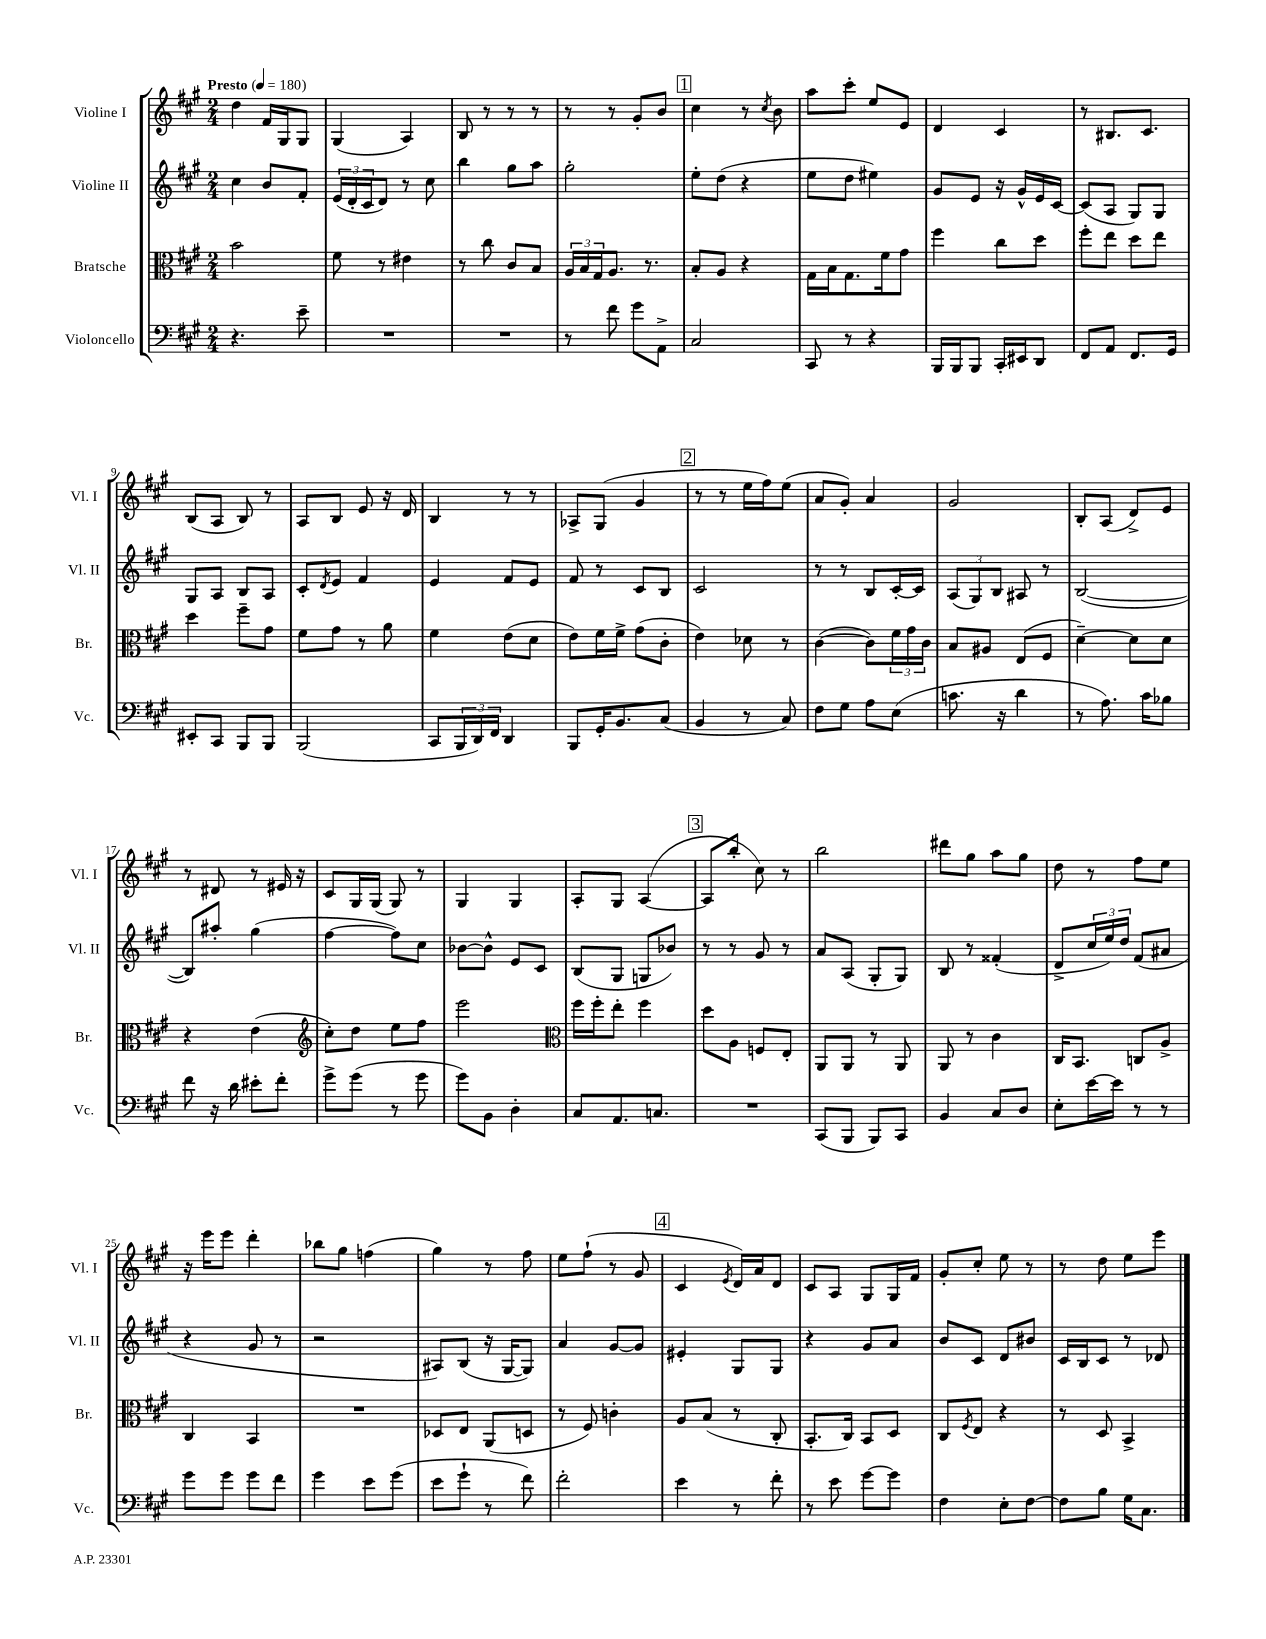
<<
\new StaffGroup <<
\new Staff = "s0" \with { instrumentName = "Violine I" shortInstrumentName = "Vl. I" } {
    \clef treble \key a \major \numericTimeSignature \time 2/4 \tempo "Presto" 4 = 180
    d''4 fis'16 gis16 gis8 |
    gis4( a4) |
    b8 r8 r8 r8 |
    r8 r8 gis'8-. b'8 |
    \mark \markup { \box "1" } cis''4 r8 \acciaccatura { cis''8 } b'8 |
    a''8 cis'''8-. e''8 e'8 |
    d'4 cis'4 |
    r8 bis8. cis'8. |
    b8( a8 b8) r8 |
    a8 b8 e'8 r16 d'16 |
    b4 r8 r8 |
    aes8-> gis8( gis'4 |
    \mark \markup { \box "2" } r8 r8 e''16 fis''16) e''8( |
    a'8 gis'8-.) a'4 |
    gis'2 |
    b8-. a8( d'8->) e'8 |
    r8 dis'8 r8 eis'16 r16 |
    cis'8 gis16 gis16( gis8) r8 |
    gis4 gis4 |
    a8-. gis8 a4~( |
    \mark \markup { \box "3" } a8 b''8-. cis''8) r8 |
    b''2 |
    dis'''8 gis''8 a''8 gis''8 |
    d''8 r8 fis''8 e''8 |
    r16 e'''16 e'''8 d'''4-. |
    bes''8 gis''8 f''4( |
    gis''4) r8 fis''8 |
    e''8 fis''8-!( r8 gis'8 |
    \mark \markup { \box "4" } cis'4 \acciaccatura { e'8 } d'16) a'16 d'8 |
    cis'8 a8 gis8 gis16 fis'16 |
    gis'8-. cis''8-. e''8 r8 |
    r8 d''8 e''8 e'''8 \bar "|." |
}
\new Staff = "s1" \with { instrumentName = "Violine II" shortInstrumentName = "Vl. II" } {
    \clef treble \key a \major \numericTimeSignature \time 2/4
    cis''4 b'8 fis'8-. |
    \tuplet 3/2 { e'16( d'16-. cis'16 } d'8) r8 cis''8 |
    b''4 gis''8 a''8 |
    gis''2-. |
    \mark \markup { \box "1" } e''8-. d''8( r4 |
    e''8 d''8 eis''4) |
    gis'8 e'8 r16 gis'16-^ e'16 cis'16~ |
    cis'8( a8 gis8) gis8 |
    gis8 a8 b8 a8 |
    cis'8-. \acciaccatura { d'8 } e'8 fis'4 |
    e'4 fis'8 e'8 |
    fis'8 r8 cis'8 b8 |
    \mark \markup { \box "2" } cis'2 |
    r8 r8 b8 cis'16~-. cis'16 |
    \tuplet 3/2 { a8( gis8) b8 } ais8 r8 |
    b2~( |
    b8) ais''8-. gis''4( |
    fis''4~ fis''8) cis''8 |
    bes'8~ bes'8-^ e'8 cis'8 |
    b8( gis8 g8 bes'8) |
    \mark \markup { \box "3" } r8 r8 gis'8 r8 |
    a'8 a8( gis8-. gis8) |
    b8 r8 fisis'4-.( |
    d'8-> \tuplet 3/2 { cis''16 e''16) d''16 } fis'8( ais'8 |
    r4 gis'8 r8 |
    r2 |
    ais8) b8( r16 gis16~ gis8) |
    a'4 gis'8~ gis'8 |
    \mark \markup { \box "4" } eis'4-. gis8 gis8 |
    r4 gis'8 a'8 |
    b'8 cis'8 d'8 bis'8 |
    cis'16 b16 cis'8 r8 des'8 \bar "|." |
}
\new Staff = "s2" \with { instrumentName = "Bratsche" shortInstrumentName = "Br." } {
    \clef alto \key a \major \numericTimeSignature \time 2/4
    b'2 |
    fis'8 r8 eis'4 |
    r8 cis''8 cis'8 b8 |
    \tuplet 3/2 { a16 b16 gis16 } a8. r8. |
    \mark \markup { \box "1" } b8-. a8 r4 |
    gis16 b16 gis8. fis'16 gis'8 |
    fis''4 cis''8 d''8 |
    fis''8-. e''8 d''8 e''8 |
    d''4 fis''8-- gis'8 |
    fis'8 gis'8 r8 a'8 |
    fis'4 e'8( d'8 |
    e'8) fis'16 fis'16-> gis'8( cis'8-. |
    \mark \markup { \box "2" } e'4) des'8 r8 |
    cis'4~( cis'8) \tuplet 3/2 { fis'16 gis'16 cis'16 } |
    b8 ais8 e8( fis8 |
    d'4~--) d'8 d'8 |
    r4 e'4( |
    \clef treble cis''8-.) d''8 e''8 fis''8 |
    e'''2 |
    \clef alto fis''16 fis''16-. e''8-. fis''4 |
    \mark \markup { \box "3" } d''8 a8 f8 e8-. |
    a,8 a,8 r8 a,8 |
    a,8 r8 cis'4 |
    cis16 b,8. c8 a8-> |
    cis4 b,4 |
    R2 |
    des8 e8 a,8( d8 |
    r8 fis8) c'4-. |
    \mark \markup { \box "4" } a8 b8( r8 cis8-. |
    b,8.-. cis16) b,8 d8 |
    cis8 \acciaccatura { fis8 } e8 r4 |
    r8 d8 b,4-> \bar "|." |
}
\new Staff = "s3" \with { instrumentName = "Violoncello" shortInstrumentName = "Vc." } {
    \clef bass \key a \major \numericTimeSignature \time 2/4
    r4. e'8-- |
    R2 |
    R2 |
    r8 fis'8 gis'8 a,8-> |
    \mark \markup { \box "1" } cis2 |
    cis,8 r8 r4 |
    b,,16 b,,16 b,,8 cis,16-. eis,16 d,8 |
    fis,8 a,8 fis,8. gis,16 |
    eis,8-. cis,8 b,,8 b,,8 |
    b,,2( |
    cis,8 \tuplet 3/2 { b,,16 d,16) fis,16 } d,4 |
    b,,8 gis,16-. b,8. cis8( |
    \mark \markup { \box "2" } b,4 r8 cis8) |
    fis8 gis8 a8 e8( |
    c'8. r16 d'4 |
    r8 a8.) cis'16 bes8 |
    fis'8 r16 d'16 eis'8-. fis'8-. |
    gis'8-> gis'8( r8 gis'8 |
    gis'8) b,8 d4-. |
    cis8 a,8. c8. |
    \mark \markup { \box "3" } R2 |
    cis,8( b,,8 b,,8) cis,8 |
    b,4 cis8 d8 |
    e8-. e'16~ e'16 r8 r8 |
    gis'8 gis'8 gis'8 fis'8 |
    gis'4 e'8 gis'8( |
    e'8 gis'8-! r8 fis'8) |
    fis'2-. |
    \mark \markup { \box "4" } e'4 r8 fis'8-. |
    r8 e'8 gis'8~ gis'8 |
    fis4 e8-. fis8~ |
    fis8 b8 gis16 cis8. \bar "|." |
}
>>
>>
